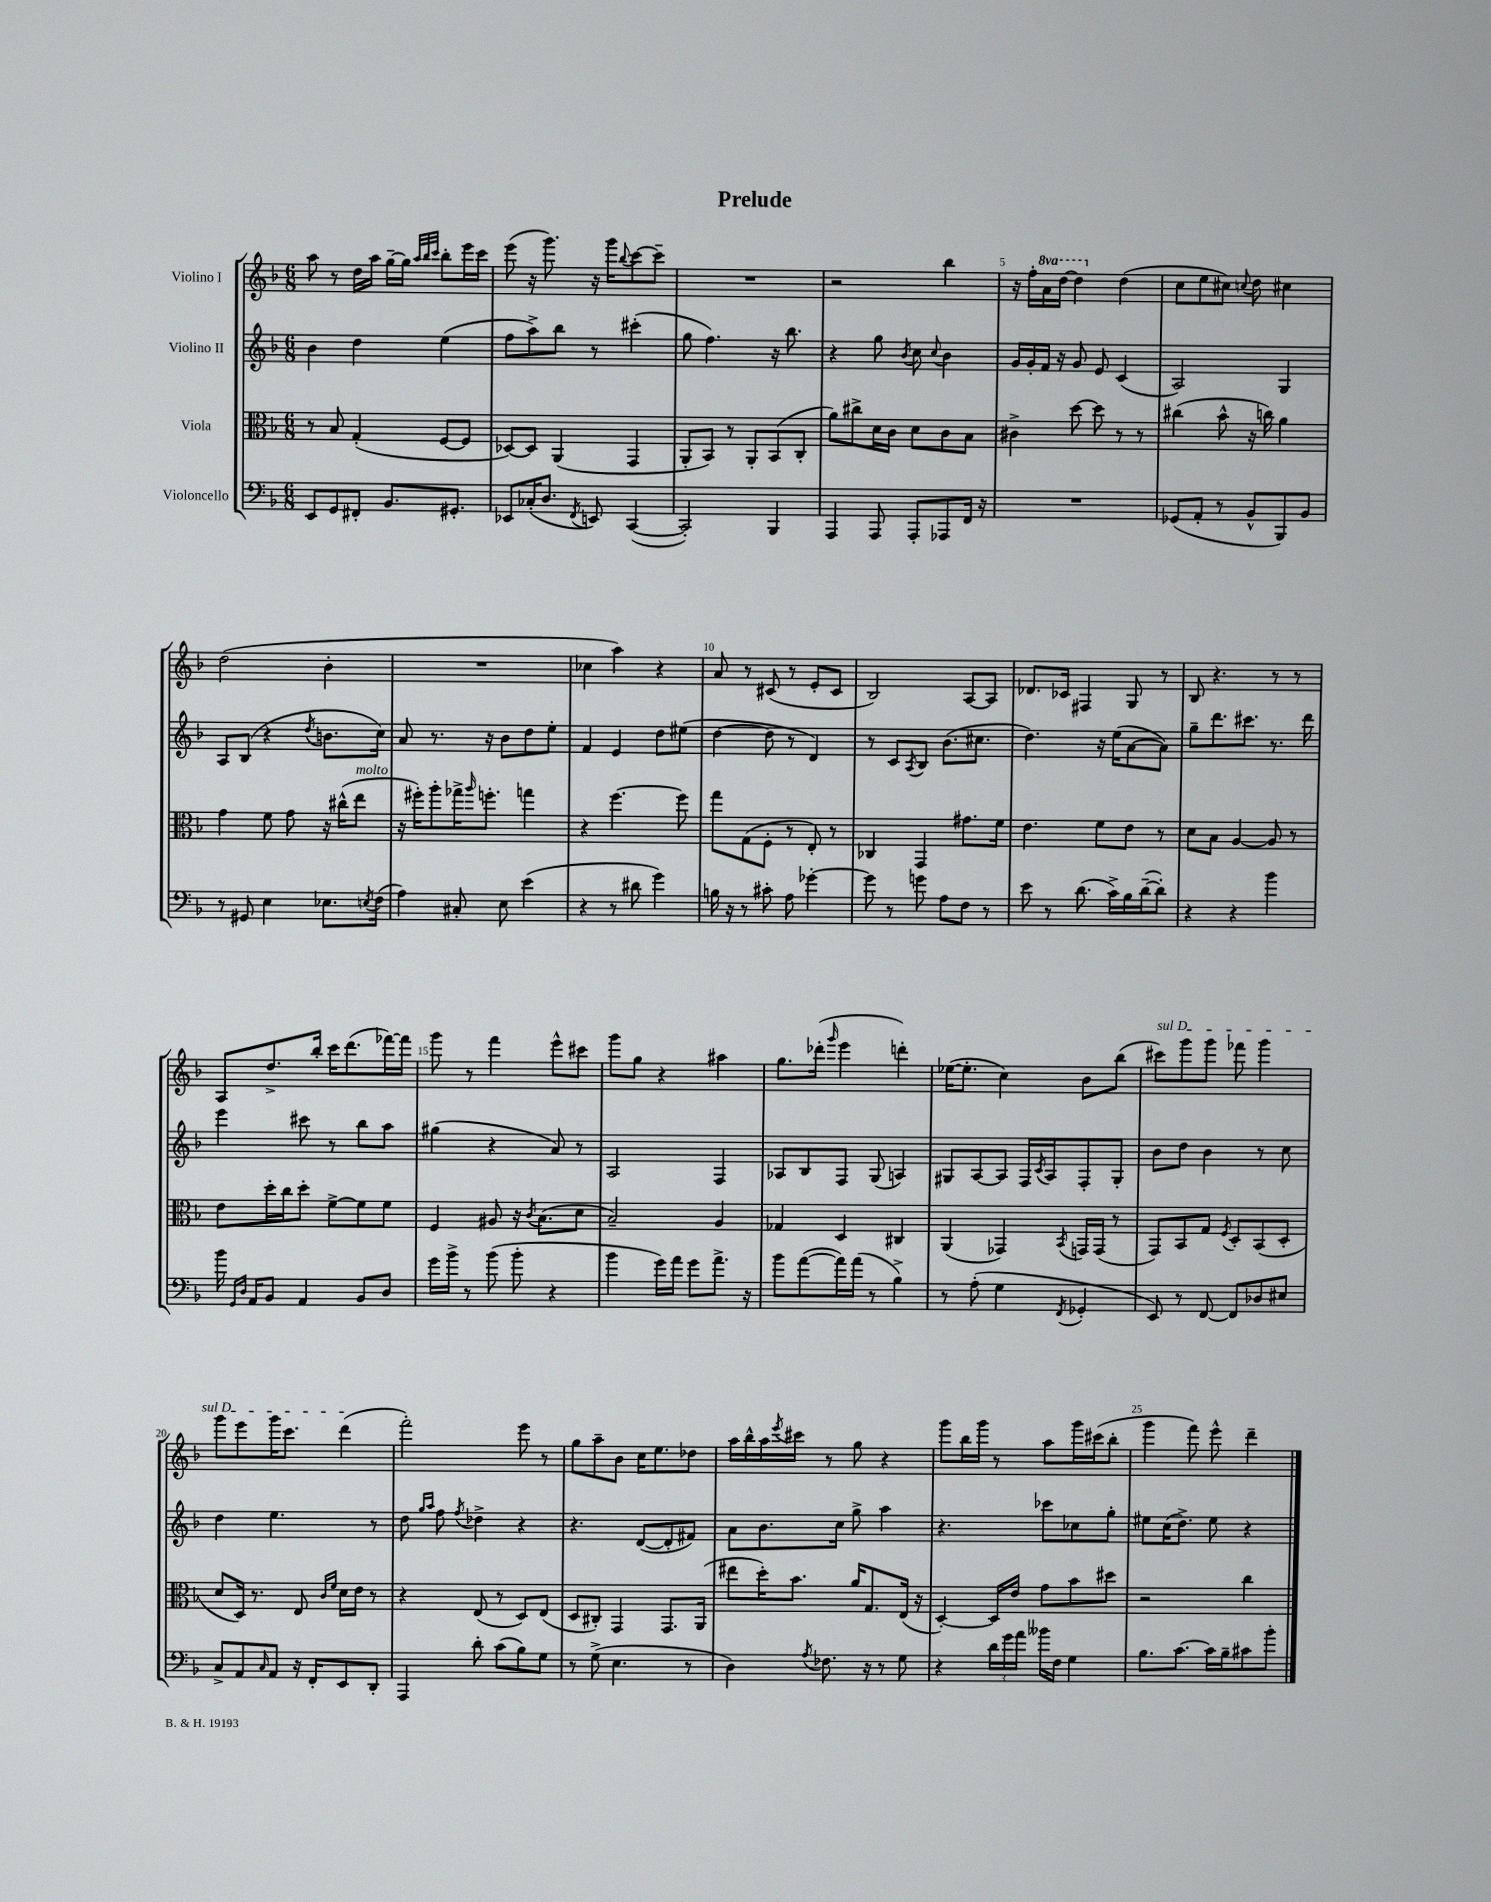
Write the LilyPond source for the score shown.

\header { title = "Prelude" }
<<
\new StaffGroup <<
\new Staff = "s0" \with { instrumentName = "Violino I" } {
    \clef treble \key f \major \numericTimeSignature \time 6/8 \set Staff.ottavationMarkups = #ottavation-simple-ordinals
    a''8 r8 d''16 a''16 g''16~-- g''16 \grace { a''32 bes''32 c'''32 } bes''8-. e'''16 c'''16 |
    e'''8( r16 g'''8.) r16 g'''16 \appoggiatura { bes''8 } c'''8~ c'''8-- |
    R2. |
    r2 bes''4 |
    r16 f''16-. \ottava #1 a''16 d'''16~ d'''4 \ottava #0 d''4( |
    c''8 e''8 cis''8) \appoggiatura { c''8 } d''8 cis''4 |
    d''2( bes'4-. |
    R2. |
    ces''4 a''4) r4 |
    a'8 r8 cis'8( r8 e'8-. cis'8 |
    bes2) a8~ a8 |
    des'8. ces'16 fis4 g8 r8 |
    bes8 r4. r8 r8 |
    a8 d''8.-> bes''16-. c'''16 d'''8.( fes'''16~) fes'''16 |
    g'''8 r8 f'''4 e'''8-^ cis'''8 |
    g'''8 g''8 r4 ais''4 |
    g''8. des'''16-.( \grace { g'''16 } e'''4 d'''4-.) |
    ees''16~( ees''8.-. c''4) bes'8 bes''8( |
    \once \override TextSpanner.bound-details.left.text = \markup { \italic "sul D" } cis'''8\startTextSpan) g'''8 g'''8 fes'''8 g'''4 |
    g'''8 e'''8 g'''16 c'''8. d'''4\stopTextSpan( |
    f'''2-.) e'''8 r8 |
    g''8 a''8-- bes'8 c''16 e''8. des''8 |
    a''16 bes''16-^ a''16 \acciaccatura { e'''8 } cis'''16 r8 g''8 r4 |
    g'''8 bes''16 g'''16 r8 a''8 g'''16 cis'''16( bes''8-. |
    g'''4 f'''8) e'''8-^ d'''4-- \bar "|." |
}
\new Staff = "s1" \with { instrumentName = "Violino II" } {
    \clef treble \key f \major \numericTimeSignature \time 6/8
    bes'4 d''4 e''4( |
    f''8 a''8->) bes''8 r8 cis'''4-.( |
    g''8 f''4.) r16 bes''8. |
    r4 g''8 \acciaccatura { bes'8 } c''8 \appoggiatura { c''8 } bes'4 |
    g'16 g'16-. f'16 r16 g'8 e'8 c'4( |
    a2) g4 |
    a8 bes8( r4 \acciaccatura { d''8 } b'8. c''16) |
    a'8 r8. r16 bes'8 d''8 e''8-. |
    f'4 e'4 d''8 eis''8( |
    d''4~ d''8 r8 d'4) |
    r8 c'8 \acciaccatura { a8 } bes8 bes'8.( cis''8. |
    d''4.) r16 e''16( a'8~ a'8) |
    g''8-- d'''8. cis'''8. r8. d'''16 |
    e'''4 cis'''8 r8 bes''8 a''8 |
    gis''4( r4 a'8) r8 |
    a2 f4 |
    aes8 bes8 f8 g8( a4) |
    gis8 a8~ a8 f16 \acciaccatura { c'8 } a16 f8-. gis8-. |
    bes'8 d''8 bes'4 r8 c''8 |
    d''4 e''4. r8 |
    d''8 \grace { g''16 a''16 } f''8 \acciaccatura { f''8 } des''4-> r4 |
    r4. d'8~( d'8-. fis'8) |
    a'8 bes'8. c''16 g''8-> a''4 |
    r4. ces'''8 ces''8 g''8-. |
    eis''8 c''16( d''8.->) eis''8 r4 \bar "|." |
}
\new Staff = "s2" \with { instrumentName = "Viola" } {
    \clef alto \key f \major \numericTimeSignature \time 6/8
    r8 bes8 g4-.( f8~ f8 |
    des8~) des8 a,4( g,4 |
    a,8-. bes,8) r8 a,8-. bes,8( c8-. |
    a'8) cis''8-> d'16 c'16 d'8 c'8 bes8 |
    cis'4-> d''8~ d''8 r8 r8 |
    cis''4( bes'8-^ r16 c''16) a'4 |
    g'4 f'8 g'8 r16 cis''16-^( e''8^\markup { \italic "molto" } |
    r16 fis''16-.) a''8-. ges''16-> \grace { a''16 } f''8.-. g''4 |
    r4 f''4.~ f''8 |
    g''8 g8( f8-. r8 e8-.) r8 |
    ces4 g,4 gis'8. f'16 |
    e'4. f'8 e'8 r8 |
    d'8 bes8 a4~ a8 r8 |
    e'8 d''16-. c''16 d''8-. f'8~-> f'8 f'8 |
    f4 ais8 r16 \acciaccatura { c'8 } bes8.( d'8 |
    bes2--) a4 |
    ges4 d4 cis4 |
    a,4( ges,4) \acciaccatura { bes,8 } g,16 g,16( r8 |
    g,8) bes,8 g8 \acciaccatura { f8 } d8-. bes,8( d8-. |
    d'8 d16) r8. e8 \grace { c'16 f'16 } d'16 e'16 r8 |
    r4 e8( r8 d8) e8( |
    d8 cis8-.) g,4 g,8. a,16( |
    eis''8 d''16-.) bes'8. a'16 g8. e16( r16 |
    d4~-.) d16 e'16 g'8 bes'8 dis''8 |
    r2 c''4 \bar "|." |
}
\new Staff = "s3" \with { instrumentName = "Violoncello" } {
    \clef bass \key f \major \numericTimeSignature \time 6/8
    e,8 g,8 fis,8-. bes,8. gis,8.-. |
    ees,8 ces16-.( d8. \acciaccatura { f,8 } e,8) c,4~( |
    c,2-.) bes,,4 |
    a,,4 a,,8 a,,8-. aes,,8 f,16 r16 |
    R2. |
    ges,8( a,8-. r8 bes,8-^ bes,,8) bes,8 |
    r8 gis,8 e4 ees8. \acciaccatura { e8 } f16( |
    a4) cis8-. e8 e'4( |
    r4 r8 dis'8 g'4) |
    b16 r16 r8 cis'8-. a8 ges'4~-. |
    ges'8 r8 g'8 a8 f8 r8 |
    e'8 r8 d'8.( c'16->) bes16 d'16~--( d'8-.) |
    r4 r4 bes'4 |
    bes'16 \grace { g,16 d16 } a,16 bes,8 a,4 bes,8 d8 |
    g'16 bes'16-> r8 bes'8( bes'8-. r4 |
    bes'4 g'16) a'16 g'8 a'8.-> r16 |
    bes'8 a'8~( a'16) a'16( r8 bes4->) |
    r8 a8-.( g4 \acciaccatura { f,8 } ges,4-. |
    e,8) r8 f,8~ f,8 des8 eis8 |
    c8-> a,8 \grace { c16 } a,8 r16 f,16-. e,8 d,8-. |
    a,,4 d'8-. c'8( bes8) g8 |
    r8 g8->( e4. r8 |
    d4) \acciaccatura { a8 } fes8. r16 r8 g8 |
    r4 \tuplet 3/2 { d'16 g'16 a'16 } beses'16 f16 g4 |
    bes8. c'8.~ c'16 bes16-- cis'8 bes'8-. \bar "|." |
}
>>
>>
\layout { \context { \Score \override BarNumber.break-visibility = ##(#f #t #t) barNumberVisibility = #(every-nth-bar-number-visible 5) } }
